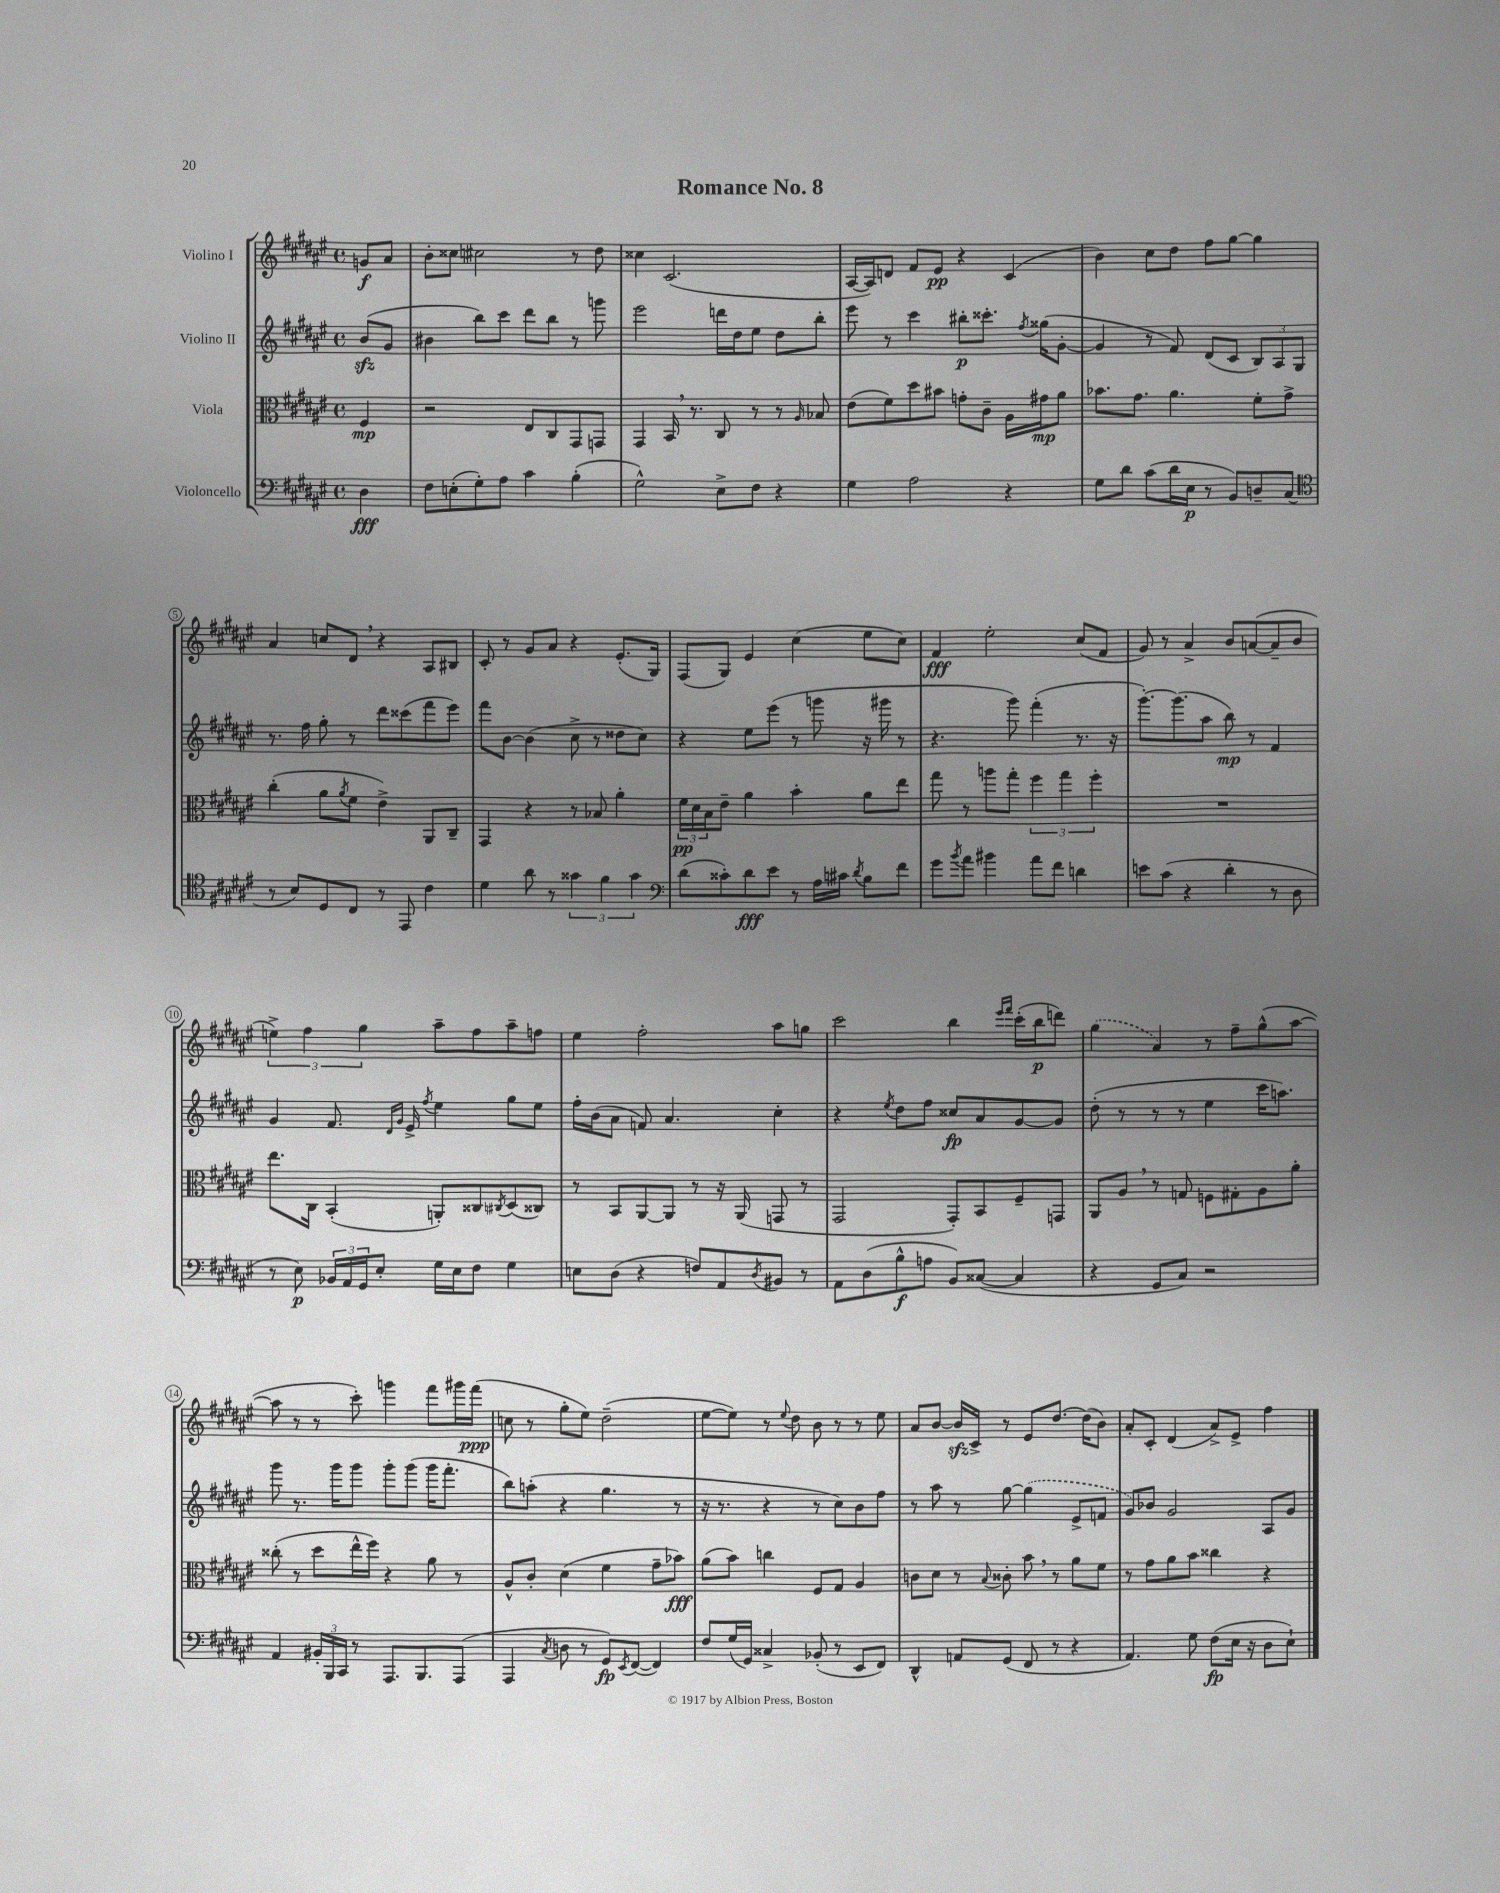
\header { title = "Romance No. 8" }
<<
\new StaffGroup <<
\new Staff = "s0" \with { instrumentName = "Violino I" } {
    \clef treble \key fis \major \defaultTimeSignature \time 4/4 \partial 4
    g'8\f ais'8 |
    b'8-. cisis''8 cis''2 r8 dis''8 |
    cisis''4 cis'2.( |
    ais16~ ais16) d'8 fis'8 eis'8\pp r4 cis'4( |
    b'4) cis''8 dis''8 fis''8 gis''8~ gis''4 |
    ais'4 c''8 dis'8 \breathe r4 ais8 bis8 |
    cis'8-. r8 gis'8 ais'8 r4 eis'8.-.( gis16) |
    fis8( gis8) eis'4 cis''4( eis''8 cis''8) |
    fis'4\fff eis''2-. cis''8( fis'8 |
    gis'8) r8 ais'4-> b'8 a'8~( a'8-- b'8 |
    \tuplet 3/2 { e''4->) fis''4 gis''4 } ais''8-- fis''8 ais''8-- f''8 |
    eis''4 fis''2-. ais''8 g''8 |
    cis'''2 b''4 \grace { eis'''16 fis'''16 } cis'''16-.( b''16\p d'''8) |
    \once \slurDashed gis''4( ais'4) r8 fis''8-- gis''8-^( ais''8~ |
    ais''8 r8 r8 cis'''8-.) g'''4 fis'''8 gis'''16 fis'''16\ppp( |
    c''8 r8 gis''8-. eis''8) dis''2--( |
    eis''8~ eis''8) r8 \appoggiatura { eis''8 } dis''8 b'8 r8 r8 eis''8 |
    ais'8 b'8~ b'16\sfz cis'16-> r8 eis'8 dis''8.~ dis''16( b'8) |
    ais'8-. cis'8-. dis'4( ais'8->) eis'8-> fis''4 \bar "|." |
}
\new Staff = "s1" \with { instrumentName = "Violino II" } {
    \clef treble \key fis \major \defaultTimeSignature \time 4/4 \partial 4
    b'8\sfz( gis'8 |
    bis'4 b''8) cis'''8 dis'''8 b''8 r8 g'''8 |
    eis'''2 d'''16 dis''16 eis''8 dis''8 b''8-. |
    eis'''8 r8 cis'''4 bis''8-.\p cisis'''8.-. \acciaccatura { fis''8 } gisis''16( gis'8~-. |
    gis'4 r8 fis'8) dis'8( cis'8 \tuplet 3/2 { b8) ais8 gis8 } |
    r8. fis''16 gis''8-. r8 dis'''8 cisis'''8( fis'''8 eis'''8) |
    fis'''8 b'8~ b'4( cis''8-> r8 disis''8 cis''8) |
    r4 eis''8 eis'''8( r8 g'''8 r16 gis'''16 r8 |
    r4. gis'''8) fis'''4-.( r8. r16 |
    gis'''8.~-.) gis'''8.( ais''8 b''8\mp) r8 fis'4 |
    gis'4 fis'8. \grace { dis'16 gis'16 } eis'16-> \acciaccatura { fis''8 } eis''4 gis''8 eis''8 |
    fis''16-. b'16( ais'8 f'8) ais'4. cis''4-. |
    r4 \acciaccatura { eis''8 } dis''8 fis''8 cisis''8\fp ais'8 gis'8~ gis'8 |
    dis''8-.( r8 r8 r8 eis''4 cis'''16 a''8.) |
    gis'''8 r8. gis'''16 gis'''8 gis'''8-. gis'''8( gis'''16 fis'''8.-. |
    b''8) a''8-.( r4 gis''4. r8 |
    r16 r8. r4 r8 cis''8) b'8 fis''8 |
    r8 ais''8 r8 gis''8~ \once \slurDashed gis''4( eis'8-> f'8 |
    gis'8) bes'8 gis'2 ais8 gis'8 \bar "|." |
}
\new Staff = "s2" \with { instrumentName = "Viola" } {
    \clef alto \key fis \major \defaultTimeSignature \time 4/4 \partial 4
    fis4\mp |
    r2 eis8 cis8 gis,8 g,8 |
    gis,4 b,16 \breathe r8. cis8 r8 r8 \grace { ais16 } bes8 |
    eis'8( fis'8) dis''8 bis'8 g'8-. cis'8-- ais16 gis'16\mp ais'8 |
    bes'8. gis'8. ais'4. fis'8-. gis'8-> |
    cis''4-.( ais'8 \acciaccatura { ais'8 } fis'8 eis'4->) ais,8 cis8-- |
    gis,4 r4 r8 bes8 ais'4-. |
    \tuplet 3/2 { fis'16\pp dis'16 b16 } eis'8-- ais'4 b'4-. ais'8 eis''8 |
    gis''8 r8 a''8 gis''8-. \tuplet 3/2 { fis''4 gis''4 fis''4-. } |
    R1 |
    eis''8. cis16 b,4-.( a,8-.) cisis8 \acciaccatura { cis8 } dis8( cisis8) |
    r8 b,8 ais,8~ ais,8 r8 r16 ais,16( g,8 r8 |
    gis,2 gis,8-.) b,8 fis8-- g,8 |
    ais,8 ais8 \breathe r8 g8 f8 gis8-. ais8 ais'8-. |
    cisis''8-.( r8 dis''8 eis''16-^ fis''16) r4 ais'8 r8 |
    ais8-^ cis'8-. dis'4( fis'4 gis'8-- bes'8\fff) |
    ais'8( b'8) c''4 fis8 gis8 ais4 |
    c'8 dis'8 r8 \appoggiatura { b8 } cisis'8-. b'8 \breathe r8 ais'8 fis'8 |
    r8 gis'8 ais'8 b'8 cisis''4 r4 \bar "|." |
}
\new Staff = "s3" \with { instrumentName = "Violoncello" } {
    \clef bass \key fis \major \defaultTimeSignature \time 4/4 \partial 4
    dis4\fff |
    fis8 e8-.( gis8-.) ais8 cis'4 b4-.( |
    gis2-^) eis8-> fis8 r4 |
    gis4 ais2 r4 |
    gis8 dis'8 cis'8( dis'16 eis16\p r8 b,8) d8-- cis8( |
    \clef tenor r8 b8) dis8 cis8 r8 eis,8 cis'4 |
    dis'4 ais'8 r8 \tuplet 3/2 { gisis'4 fis'4 gisis'4 } |
    \clef bass dis'8( cisis'8-.) dis'8\fff eis'8 r8 ais16 cis'16 \acciaccatura { dis'8 } b8 fis'8 |
    gis'8 \acciaccatura { b'8 } ais'8 bis'4 ais'8 fis'8 d'4 |
    e'8 cis'8( r4 dis'4-. r8 dis8 |
    r8 eis8\p) \tuplet 3/2 { bes,16 ais,16 gis,16 } eis8-. gis16 eis16 fis8 gis4 |
    e8 dis8( r4 f8) ais,8 \acciaccatura { dis8 } bis,8 r8 |
    ais,8 dis8( b8-^\f a8 b,8) cisis8~( cisis4 |
    r4 gis,8 cis8) r2 |
    ais,4 \tuplet 3/2 { bis,16-. b,,16 cis,16 } r8 ais,,8. b,,8. ais,,8( |
    ais,,4 \acciaccatura { cis8 } d8 r8 gis,8\fp) \acciaccatura { eis,8 } fis,8~( fis,4) |
    fis8 gis16( gis,16) cisis4-> bes,8-.( r8 eis,8 fis,8) |
    dis,4-^ a,8 gis,8( fis,8 r8 r4 |
    ais,4.) gis8 fis8\fp( eis16 r16 dis8 eis8-!) \bar "|." |
}
>>
>>
\layout { \context { \Score \override BarNumber.stencil = #(make-stencil-circler 0.1 0.3 ly:text-interface::print) } }
